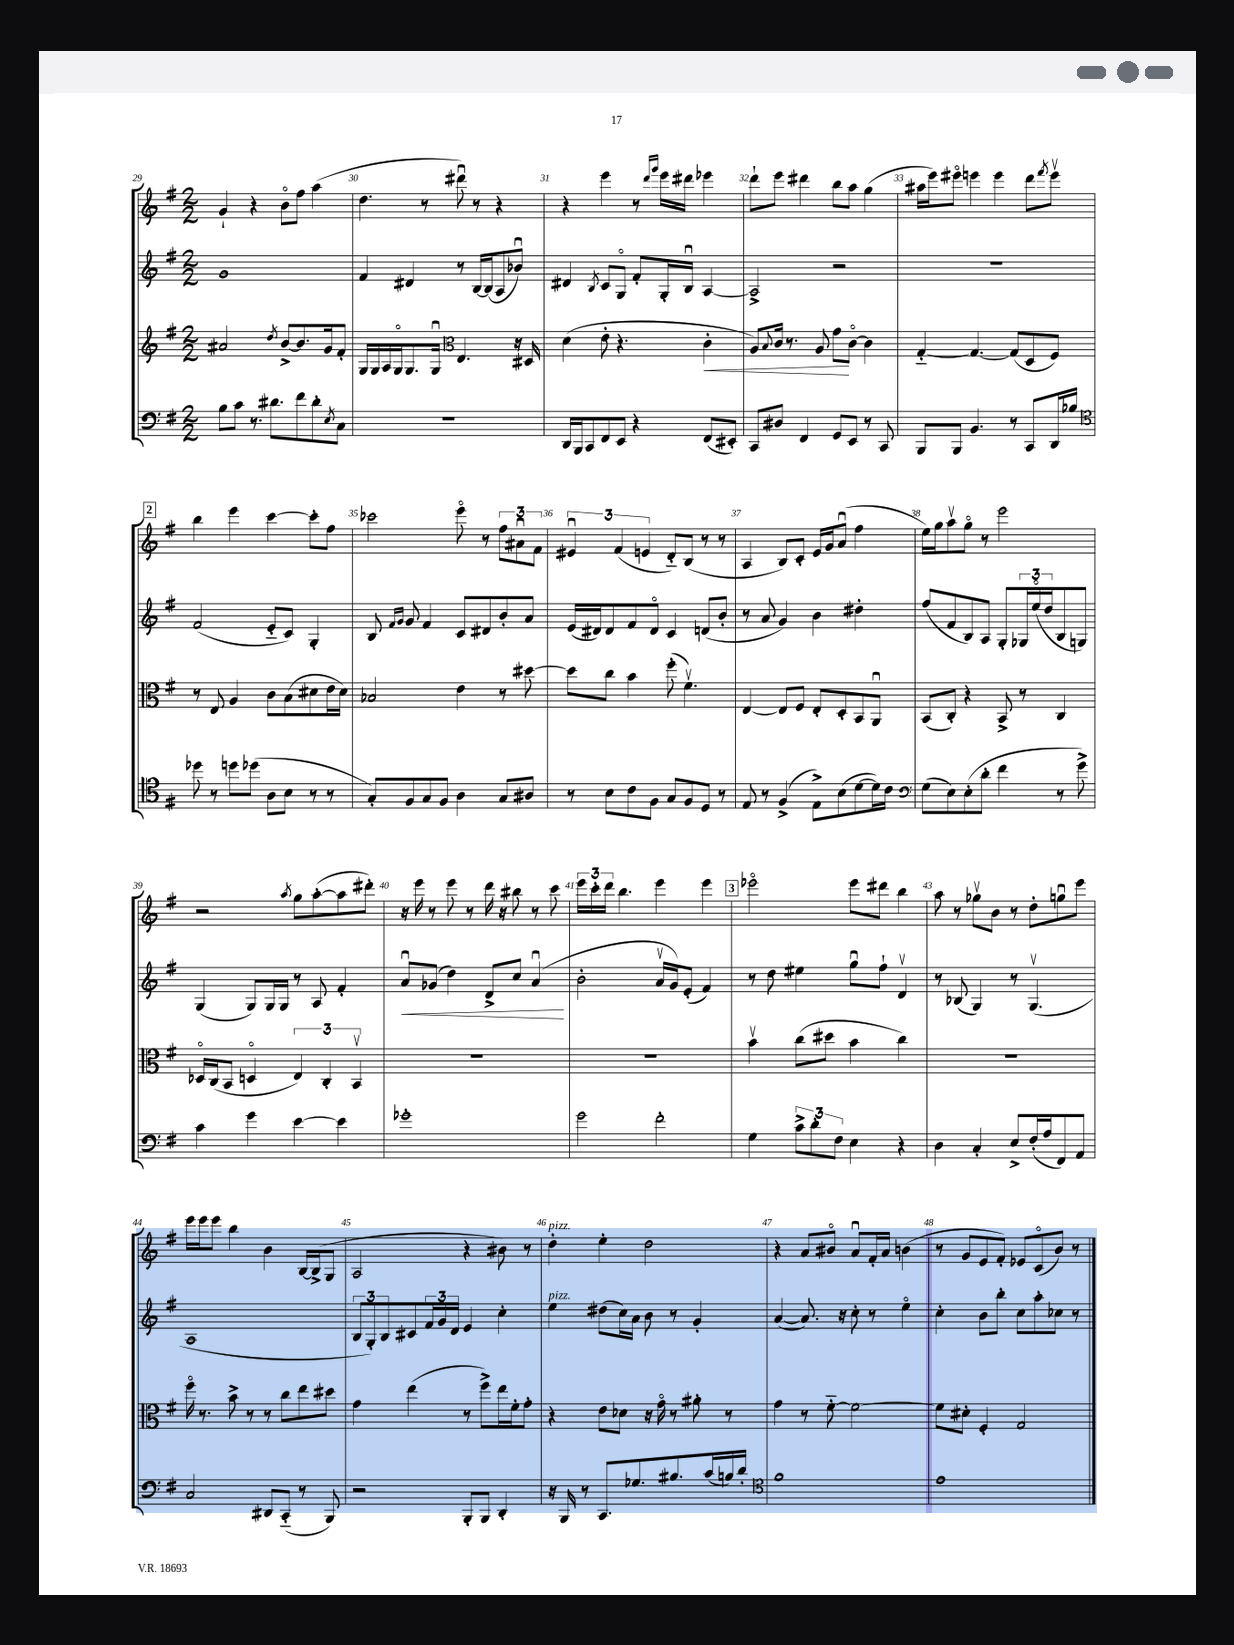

**kern	**kern	**dynam	**kern	**dynam	**kern
*part4	*part3	*part3	*part2	*part2	*part1
*staff4	*staff3	*staff3	*staff2	*staff2	*staff1
*clefF4	*clefG2	*	*clefG2	*	*clefG2
*k[f#]	*k[f#]	*	*k[f#]	*	*k[f#]
*M2/2	*M2/2	*	*M2/2	*	*M2/2
=29	=29	=29	=29	=29	=29
8B\L	2a#X/	.	1g	.	4g`/
8c\J	.	.	.	.	.
8.r	.	.	.	.	4r
8.d#X\L	.	.	.	.	.
.	8qdd/	.	.	.	.
.	[8b^/L	.	.	.	8b\L
8f#\	8.b/]	.	.	.	8ff#\J
8d#'\	.	.	.	.	(4aa\
.	16g/k	.	.	.	.
8qE/	.	.	.	.	.
8C\J	8f#'/J	.	.	.	.
=30	=30	=30	=30	=30	=30
1r	16G/LL	.	4f#/	.	4.dd\
.	16G/	.	.	.	.
.	16A/	.	.	.	.
.	16G/J	.	.	.	.
.	8.G/	.	4d#X/	.	.
.	.	.	.	.	8r
.	16Gu/Jk	.	.	.	.
*	*clefC3	*	*	*	*
.	4.E/	.	8r	.	8ddd#Xu\)
.	.	.	[16B/LL	.	8r
.	.	.	(16B/J]	.	.
.	.	.	8A/	.	4r
.	16r	.	8b-Xu/J)	.	.
.	16D#X/	.	.	.	.
=31	=31	=31	=31	=31	=31
16DD/LL	(4d\	.	4d#X/	.	4r
16BBB/J	.	.	.	.	.
8CC/	.	.	.	.	.
.	.	.	8qB/	.	.
8FF#/	8e'\	.	8c/L	.	4eee\
8EE/J	4.r	.	8G/J	.	.
4r	.	.	8f#'/L	.	8r
.	.	.	.	.	16qqddd/LL
.	.	.	.	.	16qqggg/JJ
.	.	.	16G'/L	.	16eee\LL
.	.	.	16Bu/JJ	.	16ddd#X\JJ
!	!	!LO:HP:b	!	!	!
(8FF#/L	4c'\	<	[4A/	.	4eee-X\
8EE#X'/J)	.	.	.	.	.
=32	=32	=32	=32	=32	=32
8CC/L	8A/L)	.	2A^/]	.	8ddd`\L
.	8qqB/	.	.	.	.
8D#X/J	16c/Jk	.	.	.	8eee\J
.	8.r	.	.	.	.
4FF#/	.	.	.	.	4ddd#X\
.	8A/	.	.	.	.
8GG/L	8g\L	.	2r	.	8bb\L
8EE/J	[8c\J	[	.	.	8aa\J
8r	4c\]	.	.	.	(4gg\
8CC/	.	.	.	.	.
=33	=33	=33	=33	=33	=33
8BBB/L	[4G/	.	1r	.	16aa#X\LL
.	.	.	.	.	16eee\J)
8BBB/J	.	.	.	.	8eee#X\J
4.BB/	4.G/_	.	.	.	4eeen\
.	.	.	.	.	4eee\
8r	(8G/L]	.	.	.	.
8CC/L	8D/	.	.	.	8ddd\L
.	.	.	.	.	8qfff#/
16DD/L	8F#/J)	.	.	.	8eeev\J
16B-X/JJ	.	.	.	.	.
!!LO:LB:g=z
!!LO:REH:place=s1:t=2
=34	=34	=34	=34	=34	=34
*clefC4	*	*	*	*	*
8dd-X\	8r	.	(2f#/	.	4bb\
8r	8E/	.	.	.	.
8ddn\L	4A/	.	.	.	4eee\
(8dd-X\J	.	.	.	.	.
8A\L	8c\L	.	8e/L	.	[4ccc\
8B\J	(8B\	.	8c/J)	.	.
8r	8d#X\	.	4G'/	.	8ccc'\L]
8r	16e\L	.	.	.	8ff#\J
.	16d#\JJ)	.	.	.	.
=35	=35	=35	=35	=35	=35
8G'/L)	2B-X/	.	8B/	.	2ccc-X\
.	.	.	16qqf#/LL	.	.
.	.	.	16qqg/JJ	.	.
8F#/	.	.	8g/	.	.
8G/	.	.	4f#/	.	.
8F#/J	.	.	.	.	.
4A\	4e\	.	8c/L	.	8eee\
.	.	.	8d#X/	.	8r
8G/L	8r	.	8b'/	.	12ff#\L
.	.	.	.	.	12a#Xu\
8A#X/J	[8dd#X\	.	8a/J	.	.
.	.	.	.	.	12f#\J
=36	=36	=36	=36	=36	=36
8r	8dd#\L]	.	(16e/LL	.	6e#Xu/
.	.	.	16d#X/J)	.	.
8B\L	8cc\J	.	8d#/	.	.
.	.	.	.	.	(6f#/
8c\	4b\	.	8f#/	.	.
.	.	.	.	.	6en/
8F#\J	.	.	8d#/J	.	.
8G/L	(8ff#'\	.	4c/	.	8d/L)
8F#/	4.f#v\)	.	.	.	(8B/J
8D/J	.	.	(8dn/L	.	8r
8r	.	.	8b'/J	.	8r
=37	=37	=37	=37	=37	=37
8E/	[4E/	.	8r	.	4A/
8r	.	.	8a/	.	.
(4F#^/	8E/L]	.	4g/)	.	8B/L)
.	8F#/J	.	.	.	8c'/J
8E^\L)	8E'/L	.	4b\	.	16e/LL
.	.	.	.	.	16g/J
(8B\	8D'/	.	.	.	(8au/J
[8d\	8BB/	.	4dd#X'\	.	4ff#\
16d\L])	8AAu/J	.	.	.	.
16c\JJ	.	.	.	.	.
=38	=38	=38	=38	=38	=38
*clefF4	*	*	*	*	*
(8G\L	(8BB/L	.	(8ff#/L	.	16ee\LL)
.	.	.	.	.	16gg\J
8E\)	8C'/J)	.	8f#/	.	8aav\
(8E'\	4r	.	8B/)	.	8gg\J
8d'\J	.	.	8A/J	.	8r
4f#\	8BB^/	.	8G'/L	.	2eee\
.	8r	.	24G-X/L	.	.
.	.	.	(24ee/	.	.
.	.	.	24dd/J	.	.
8r	4C/	.	8B/	.	.
8g^\)	.	.	8Gn/J)	.	.
!!LO:LB:g=z
=39	=39	=39	=39	=39	=39
4c\	16D-X/LL	.	(4G/	.	2r
.	(16C/J	.	.	.	.
.	8BB/J	.	.	.	.
4g\	4Dn/	.	8G/L)	.	.
.	.	.	16G/L	.	.
.	.	.	16G/JJ	.	.
.	.	.	.	.	8qaa/
[4e\	6E/)	.	8r	.	8gg\L
.	.	.	8A/	.	([8aa'\
.	6C'/	.	.	.	.
4e\]	.	.	4f#'/	.	8aa\]
.	6BBv/	.	.	.	.
.	.	.	.	.	8ddd#X'\J)
=40	=40	=40	=40	=40	=40
!	!	!	!	!LO:HP:b	!
1g-X'	1r	.	8au/L	<	16r
.	.	.	.	.	16eee\
.	.	.	(8g-X/J	.	8r
.	.	.	4dd\)	.	8eee\
.	.	.	.	.	8r
.	.	.	8d^/L	.	16ddd\
.	.	.	.	.	16r
.	.	.	8cc/J	.	8bb#X\
.	.	.	(4au/	.	8r
.	.	.	.	.	8ccc\
.	.	.	.	[	.
=41	=41	=41	=41	=41	=41
2g\	1r	.	2b'\	.	24eee\LL
.	.	.	.	.	24ccc'\
.	.	.	.	.	24ddd\JJ
.	.	.	.	.	4.bb\
2f#'\	.	.	16av/LL	.	4eee\
.	.	.	16g/J)	.	.
.	.	.	(8e'/J	.	.
.	.	.	4f#/)	.	4eee\
!!LO:REH:place=s1:t=3
=42	=42	=42	=42	=42	=42
4G\	4bv\	.	8r	.	2eee-X\
.	.	.	8dd\	.	.
12c^\L	(8cc\L	.	4ee#X\	.	.
12d'\	.	.	.	.	.
.	8dd#X\J	.	.	.	.
12F#\J	.	.	.	.	.
4E\	4b\	.	8ggu\L	.	8eee-\L
.	.	.	8ff#`\J	.	8ddd#X\J
4r	4cc\)	.	4dv/	.	4bb\
=43	=43	=43	=43	=43	=43
4D\	1r	.	8r	.	8aa\
.	.	.	(8B-X/	.	8r
4C'/	.	.	4G/)	.	8gg-Xv\L
.	.	.	.	.	8b\J
8E^/L	.	.	8r	.	8r
(16F#'/L	.	.	(4.Gv/	.	8dd'\L
16A/J	.	.	.	.	.
8FF#/)	.	.	.	.	8ggnu\
8AA/J	.	.	.	.	8eee\J
!!LO:LB:g=z
=44	=44	=44	=44	=44	=44
2C/	16ff#\	.	1A	.	16eee\LL
.	8.r	.	.	.	16eee\J
.	.	.	.	.	8eee\J
.	8b^\	.	.	.	4bb\
.	8r	.	.	.	.
8DD#X/L	8r	.	.	.	4b\
(8CC/J	8cc\L	.	.	.	.
8r	8ee\	.	.	.	[16B/LL
.	.	.	.	.	(16B^/J]
8BBB/)	8dd#X\J	.	.	.	8G/J
=45	=45	=45	=45	=45	=45
2r	4g\	.	12B/L	.	2A/
.	.	.	12G'/)	.	.
.	.	.	12B/	.	.
.	(4ee\	.	8c#X/	.	.
.	.	.	24f#/L	.	.
.	.	.	24g/	.	.
.	.	.	24d/JJ	.	.
8BBB'/L	8r	.	4e/	.	4r
8BBB/J	8ff#^\L)	.	.	.	.
4DD'/	16ee\L	.	4cc'\	.	8b#X\)
.	16f#'\J	.	.	.	.
.	8g'\J	.	.	.	8r
=46	=46	=46	=46	=46	=46
!	!	!	!	!	!LO:TX:a:i:t=pizz.
!	!	!	!LO:TX:a:i:t=pizz.	!	!
16r	4r	.	4ee\	.	4dd'\
16BBB/	.	.	.	.	.
8r	.	.	.	.	.
8.CC/L	8e\L	.	(8dd#X\L	.	4ee'\
.	8d-X\J	.	16cc\L)	.	.
8.G-X/	.	.	16a\JJ	.	.
.	16r	.	8b\	.	2dd\
.	16g\	.	.	.	.
8.B#X/	8r	.	8r	.	.
.	8a#X'\	.	4g'/	.	.
(16c/L	.	.	.	.	.
16Bn/)	8r	.	.	.	.
16d'/JJ	.	.	.	.	.
=47	=47	=47	=47	=47	=47
*clefC4	*	*	*	*	*
1f#	4g\	.	([4a/	.	4r
.	8r	.	8.a/])	.	8a/L
.	[8f#\	.	.	.	8b#X/J
.	.	.	16r	.	.
.	2f#\_	.	8cc'\	.	8au/L
.	.	.	8r	.	16f#'/L
.	.	.	.	.	16a/JJ
.	.	.	4ee\	.	(4bn\
=48	=48	=48	=48	=48	=48
1e	8f#\L]	.	4cc'\	.	8r
.	8d#X'\J	.	.	.	8g/L
.	4F#'/	.	8b\L	.	8e/
.	.	.	8bb'\J	.	8f#'/J)
.	2G/	.	8cc\L	.	8e-X/L
.	.	.	8aa'\	.	(8c/
.	.	.	8cc-X\J	.	8b/J)
.	.	.	8r	.	8r
==	==	==	==	==	==
*-	*-	*-	*-	*-	*-
